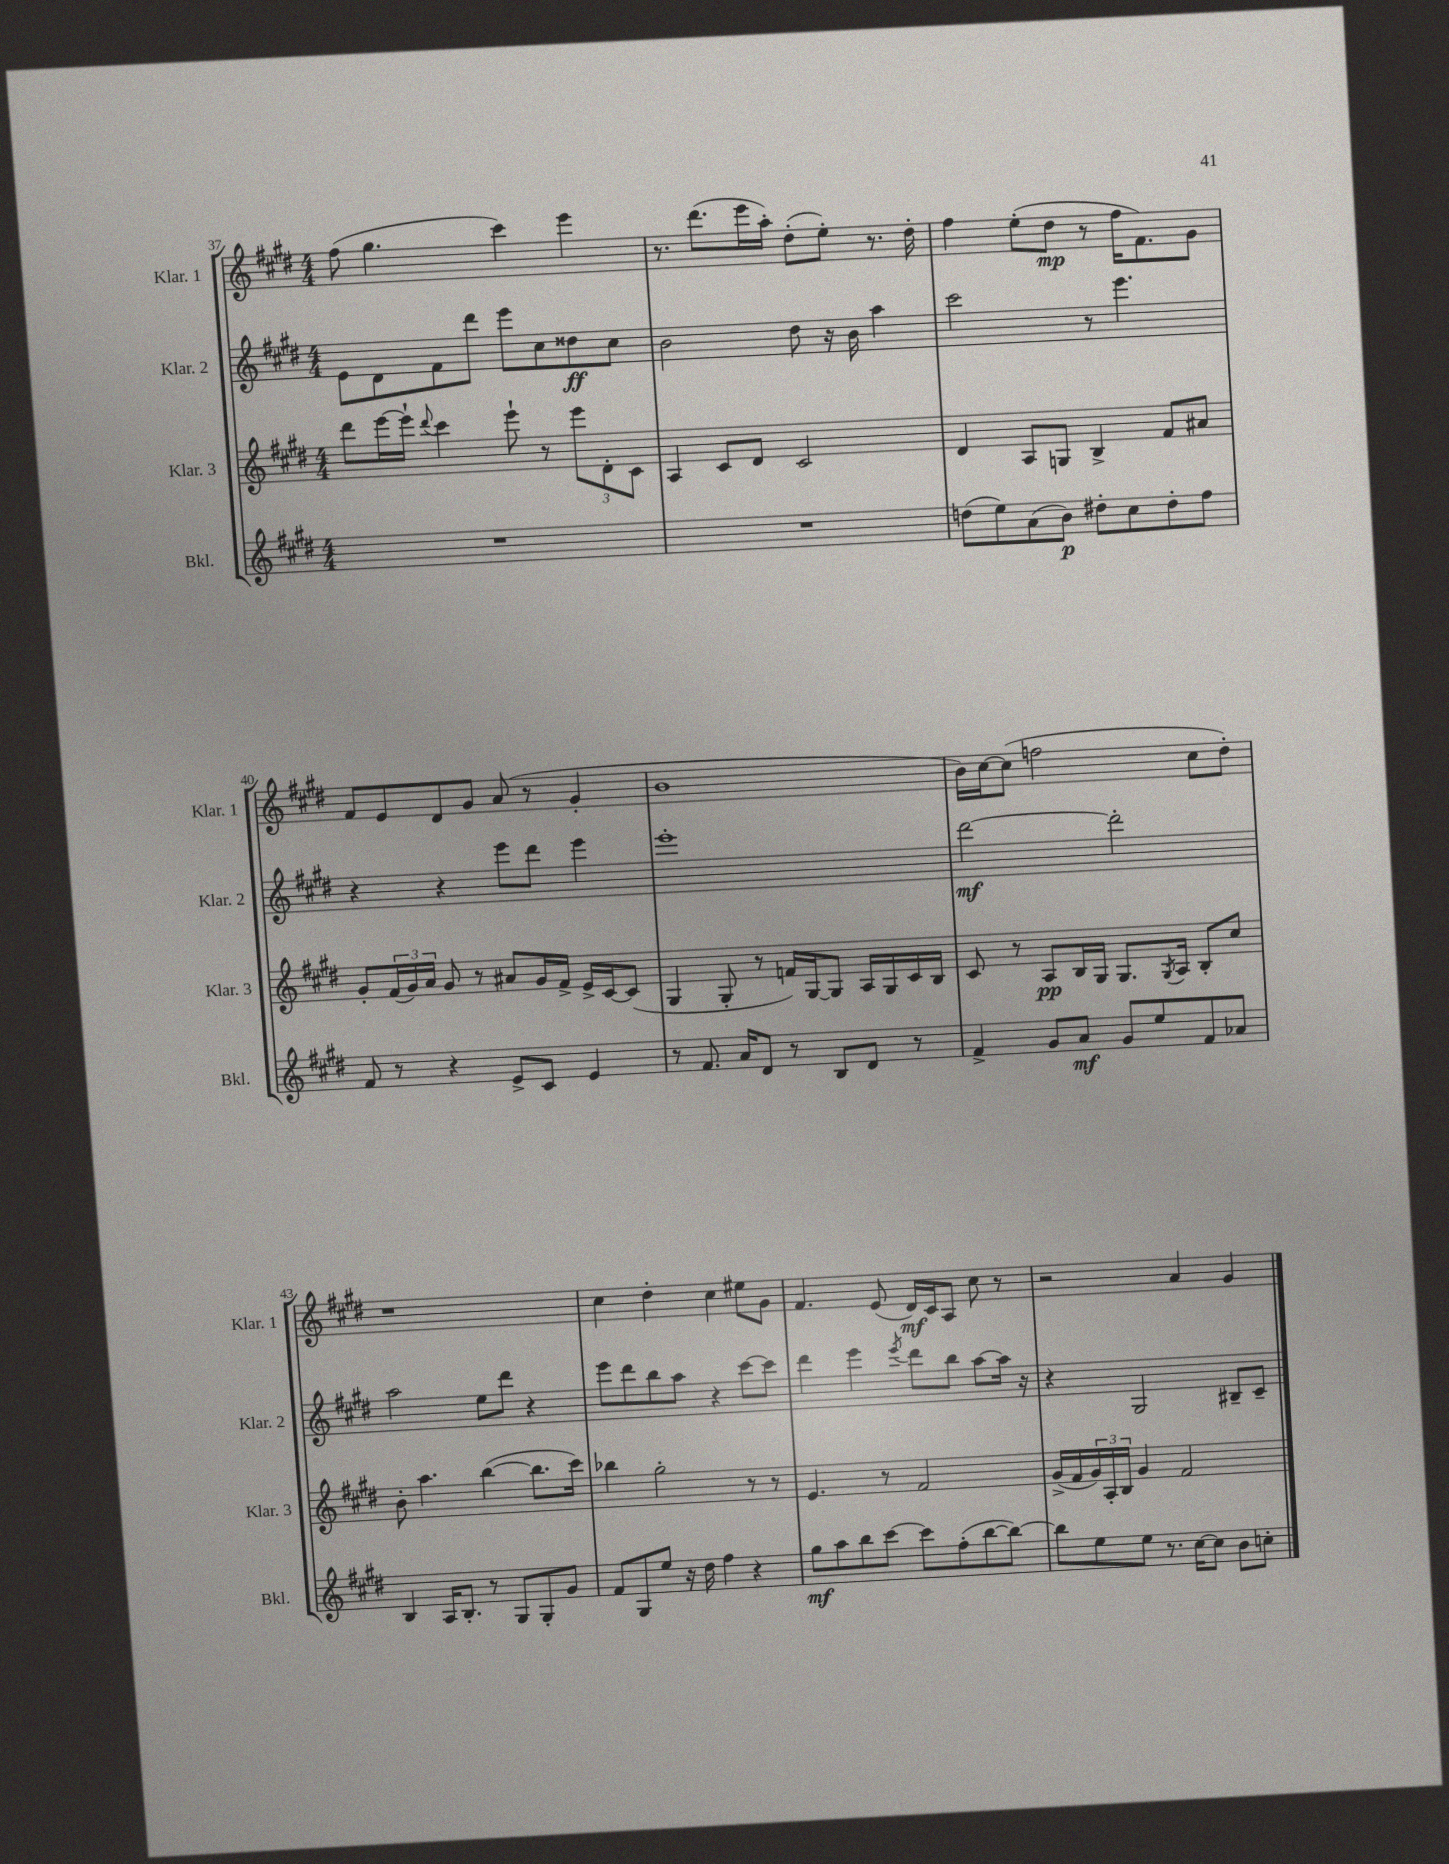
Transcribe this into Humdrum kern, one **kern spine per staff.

**kern	**dynam	**kern	**dynam	**kern	**dynam	**kern	**dynam
*part4	*part4	*part3	*part3	*part2	*part2	*part1	*part1
*staff4	*staff4	*staff3	*staff3	*staff2	*staff2	*staff1	*staff1
*I"Bkl.	*	*I"Klar. 3	*	*I"Klar. 2	*	*I"Klar. 1	*
*I'Bkl.	*	*I'Klar. 3	*	*I'Klar. 2	*	*I'Klar. 1	*
*clefG2	*	*clefG2	*	*clefG2	*	*clefG2	*
*k[f#c#g#d#]	*	*k[f#c#g#d#]	*	*k[f#c#g#d#]	*	*k[f#c#g#d#]	*
*M4/4	*	*M4/4	*	*M4/4	*	*M4/4	*
=37	=37	=37	=37	=37	=37	=37	=37
1r	.	8ddd#\L	.	8e\L	.	(8ff#\	.
.	.	[16eee\L	.	8d#\	.	4.gg#\	.
.	.	16eee`\JJ]	.	.	.	.	.
.	.	8qqddd#/	.	.	.	.	.
.	.	4ccc#\	.	8f#\	.	.	.
.	.	.	.	8ddd#\J	.	.	.
.	.	8eee`\	.	8eee\L	.	4ccc#\)	.
.	.	8r	.	8cc#\	.	.	.
.	.	12eee\L	.	8dd##X\	ff	4eee\	.
.	.	12d#'\	.	.	.	.	.
.	.	.	.	8cc#\J	.	.	.
.	.	12c#\J	.	.	.	.	.
=38	=38	=38	=38	=38	=38	=38	=38
1r	.	4A/	.	2b\	.	8.r	.
.	.	.	.	.	.	(8.ddd#\L	.
.	.	8c#/L	.	.	.	.	.
.	.	8d#/J	.	.	.	16eee\L	.
.	.	.	.	.	.	16aa'\JJ)	.
.	.	2c#/	.	8dd#\	.	(8dd#'\L	.
.	.	.	.	16r	.	8ee'\J)	.
.	.	.	.	16b\	.	.	.
.	.	.	.	4aa\	.	8.r	.
.	.	.	.	.	.	16dd#'\	.
=39	=39	=39	=39	=39	=39	=39	=39
(8ddn\L	.	4d#/	.	2ccc#\	.	4ff#\	.
8ee\)	.	.	.	.	.	.	.
(8a\	.	8A/L	.	.	.	(8ee'\L	.
8b\J)	p	8Gn/J	.	.	.	8dd#\J	mp
8dd#X'\L	.	4B^/	.	8r	.	8r	.
8cc#\	.	.	.	4.eee\	.	16ff#\KL	.
.	.	.	.	.	.	8.f#\)	.
8dd#'\	.	8f#/L	.	.	.	.	.
8ff#\J	.	8a#X/J	.	.	.	8g#\J	.
!!LO:LB:g=z
=40	=40	=40	=40	=40	=40	=40	=40
8f#/	.	8g#'/L	.	4r	.	8f#/L	.
8r	.	(24f#/L	.	.	.	8e/	.
.	.	24g#/)	.	.	.	.	.
.	.	24a/JJ	.	.	.	.	.
4r	.	8g#/	.	4r	.	8d#/	.
.	.	8r	.	.	.	8g#/J	.
8e^/L	.	8a#X/L	.	8eee\L	.	(8a/	.
8c#/J	.	16g#/L	.	8ddd#\J	.	8r	.
.	.	16f#^/JJ	.	.	.	.	.
4e/	.	16e^/LL	.	4eee\	.	4g#'/	.
.	.	[16c#/J	.	.	.	.	.
.	.	(8c#/J]	.	.	.	.	.
=41	=41	=41	=41	=41	=41	=41	=41
8r	.	4G#/	.	1eee'	.	1b	.
8.f#/	.	.	.	.	.	.	.
.	.	8G#'/	.	.	.	.	.
16a/KL	.	.	.	.	.	.	.
8d#/J	.	8r	.	.	.	.	.
8r	.	16fn/LL)	.	.	.	.	.
.	.	[16G#/J	.	.	.	.	.
8B/L	.	8G#/J]	.	.	.	.	.
8d#/J	.	16A/LL	.	.	.	.	.
.	.	16G#/	.	.	.	.	.
8r	.	16c#/	.	.	.	.	.
.	.	16B/JJ	.	.	.	.	.
=42	=42	=42	=42	=42	=42	=42	=42
4f#^/	.	8c#/	.	[2ddd#\	mf	16b\LL)	.
.	.	.	.	.	.	[16cc#\J	.
.	.	8r	.	.	.	(8cc#\J]	.
8g#/L	.	8A/L	pp	.	.	2ffn\	.
8a/J	mf	16B/L	.	.	.	.	.
.	.	16G#/JJ	.	.	.	.	.
8g#/L	.	8.G#/L	.	2ddd#'\]	.	.	.
8ee/	.	.	.	.	.	.	.
.	.	8qG#/	.	.	.	.	.
.	.	16A/Jk	.	.	.	.	.
8f#/	.	8B'/L	.	.	.	8cc#\L	.
8a-X/J	.	8cc#/J	.	.	.	8dd#'\J)	.
!!LO:LB:g=z
=43	=43	=43	=43	=43	=43	=43	=43
4B/	.	8b'\	.	2aa\	.	1r	.
.	.	4.aa\	.	.	.	.	.
16A/KL	.	.	.	.	.	.	.
8.B'/J	.	.	.	.	.	.	.
8r	.	([4bb\	.	8ee\L	.	.	.
8G#/L	.	.	.	8ddd#\J	.	.	.
8G#'/	.	8.bb\L]	.	4r	.	.	.
8g#/J	.	.	.	.	.	.	.
.	.	16ccc#\Jk)	.	.	.	.	.
=44	=44	=44	=44	=44	=44	=44	=44
8f#/L	.	4bb-X\	.	8eee\L	.	4cc#\	.
8G#/	.	.	.	8ddd#\	.	.	.
8ee/J	.	2gg#'\	.	8bb\	.	4dd#'\	.
16r	.	.	.	8aa\J	.	.	.
16dd#\	.	.	.	.	.	.	.
4ff#\	.	.	.	4r	.	4cc#\	.
4r	.	8r	.	[8ccc#\L	.	8ee#X\L	.
.	.	8r	.	8ccc#\J]	.	8g#\J	.
=45	=45	=45	=45	=45	=45	=45	=45
8gg#\L	mf	4.e/	.	4ddd#\	.	4.f#/	.
8aa\	.	.	.	.	.	.	.
8bb\	.	.	.	4eee\	.	.	.
[8ccc#\J	.	8r	.	.	.	(8e/	.
.	.	.	.	8qeee/	.	.	.
8ccc#\L]	.	2f#/	.	8ddd#\L	.	16d#/LL)	mf
.	.	.	.	.	.	16c#/J	.
(8ff#'\	.	.	.	8bb\J	.	8A/J	.
[8bb\	.	.	.	[8aa\L	.	8cc#\	.
8bb\J_)	.	.	.	16aa\Jk]	.	8r	.
.	.	.	.	16r	.	.	.
=46	=46	=46	=46	=46	=46	=46	=46
8bb\L]	.	(16g#^/LL	.	4r	.	2r	.
.	.	16f#/	.	.	.	.	.
8ee\	.	24g#/)	.	.	.	.	.
.	.	24A'/	.	.	.	.	.
.	.	24B/JJ	.	.	.	.	.
8ee\J	.	4g#/	.	2G#/	.	.	.
8.r	.	.	.	.	.	.	.
.	.	2f#/	.	.	.	4a/	.
[16cc#\KL	.	.	.	.	.	.	.
8cc#\J]	.	.	.	.	.	.	.
8b\L	.	.	.	8B#X~/L	.	4g#/	.
8ccn'\J	.	.	.	8c#~/J	.	.	.
==	==	==	==	==	==	==	==
*-	*-	*-	*-	*-	*-	*-	*-
